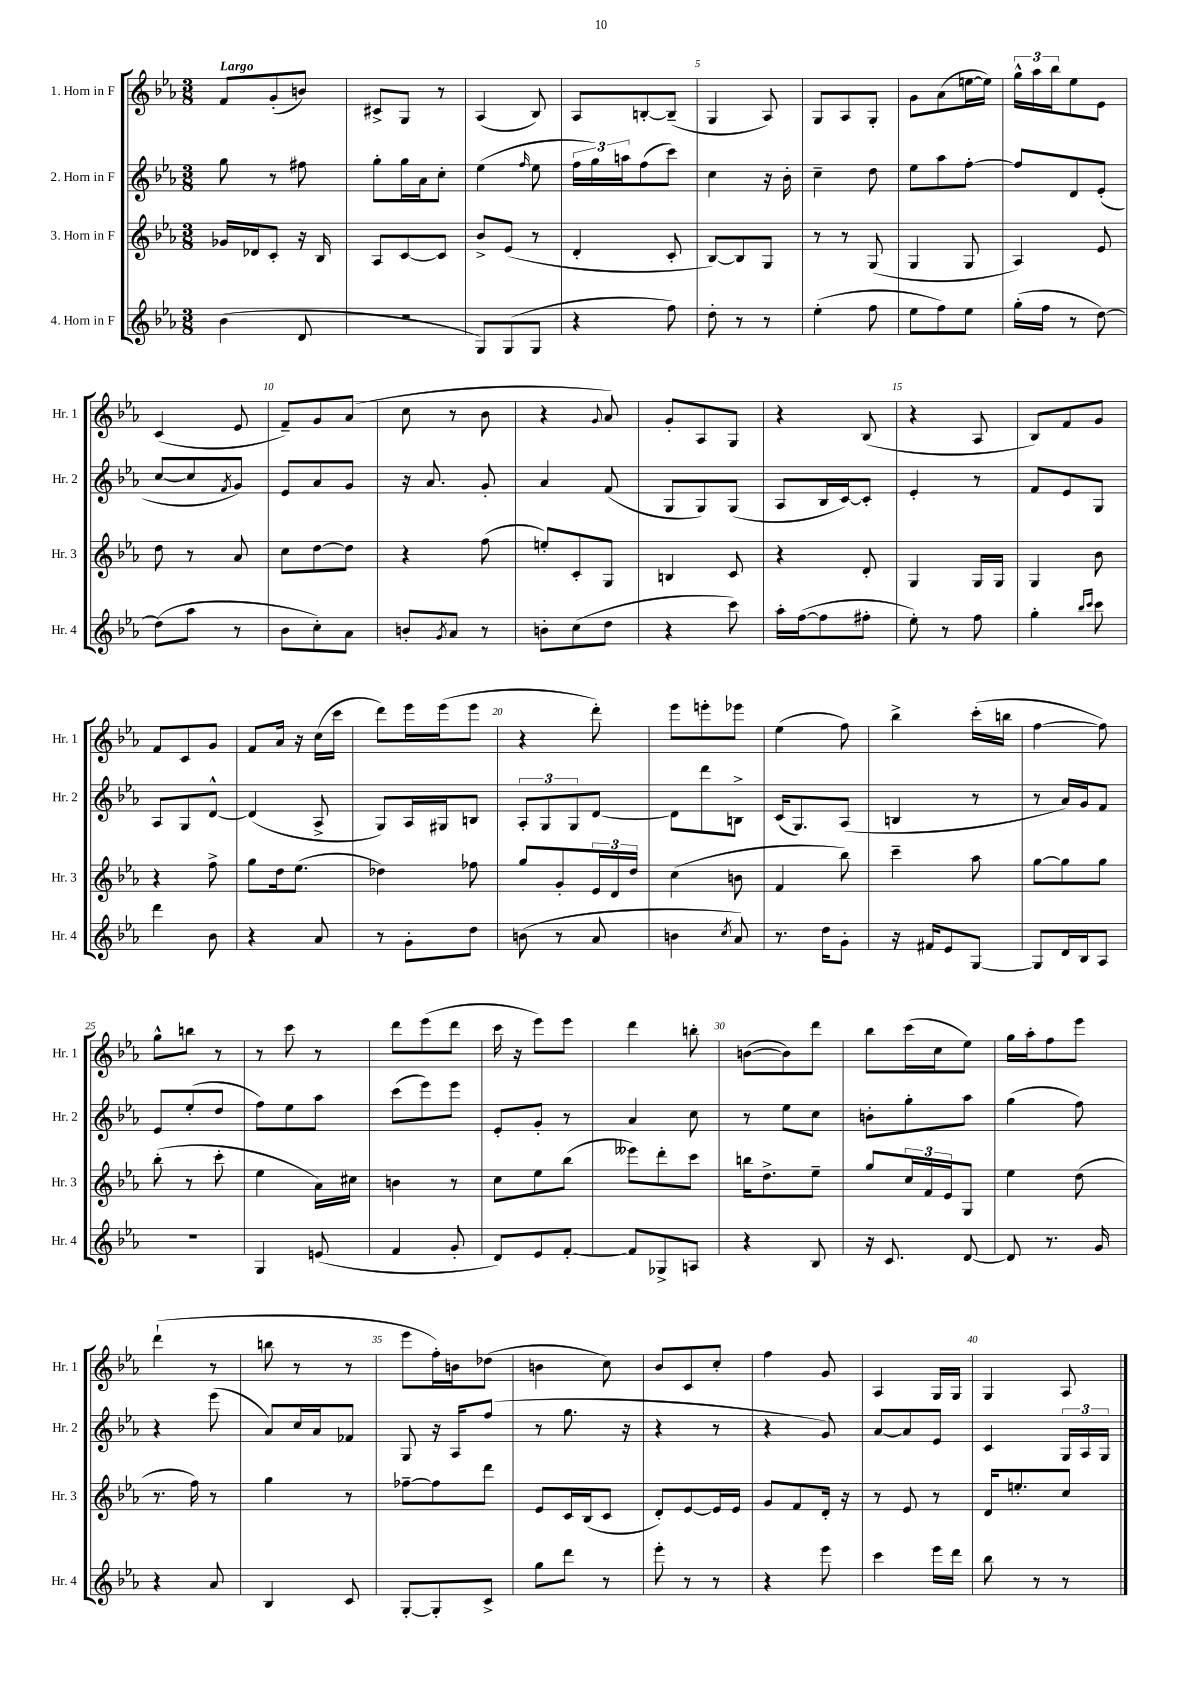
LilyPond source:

<<
\new StaffGroup <<
\new Staff = "s0" \with { instrumentName = "1. Horn in F" shortInstrumentName = "Hr. 1" } {
    \clef treble \key ees \major \numericTimeSignature \time 3/8 \tempo "Largo"
    f'8 g'8-.( b'8) |
    cis'8-> g8 r8 |
    aes4( bes8) |
    aes8 b8~-. b8--( |
    g4 aes8) |
    g8 aes8 g8-. |
    g'8 aes'8( e''16~ e''16) |
    \tuplet 3/2 { g''16-^ aes''16 bes''16 } ees''8 ees'8 |
    c'4( ees'8 |
    f'8--) g'8 aes'8( |
    c''8 r8 bes'8 |
    r4 \appoggiatura { g'8 } aes'8) |
    g'8-. aes8 g8 |
    r4 bes8( |
    r4 aes8 |
    bes8) f'8 g'8 |
    f'8 c'8 g'8 |
    f'8 aes'16 r16 c''16( c'''16 |
    d'''8) ees'''16 ees'''16( ees'''8 |
    r4 d'''8-.) |
    ees'''8 e'''8-. ees'''8 |
    ees''4( f''8) |
    bes''4-> c'''16-.( b''16 |
    f''4~ f''8) |
    g''8-^ b''8 r8 |
    r8 c'''8 r8 |
    d'''8 ees'''8( d'''8 |
    c'''16 r16 ees'''8) ees'''8 |
    d'''4 b''8-. |
    b'8~( b'8) d'''8 |
    bes''8 c'''16( c''16 ees''8) |
    g''16 aes''16-. f''8 ees'''8 |
    d'''4-!( r8 |
    b''8 r8 r8 |
    ees'''8 f''16-.) b'16 des''8( |
    b'4 c''8) |
    bes'8 c'8 c''8-. |
    f''4 g'8 |
    aes4 g16 g16 |
    g4 aes8 \bar "|." |
}
\new Staff = "s1" \with { instrumentName = "2. Horn in F" shortInstrumentName = "Hr. 2" } {
    \clef treble \key ees \major \numericTimeSignature \time 3/8
    g''8 r8 fis''8 |
    g''8-. g''16 aes'16 c''8-. |
    ees''4( \grace { f''16 } ees''8 |
    \tuplet 3/2 { f''16 g''16) a''16 } f''8( c'''8) |
    c''4 r16 bes'16-. |
    c''4-- d''8 |
    ees''8 aes''8 f''8~-. |
    f''8 d'8 ees'8-.( |
    c''8~ c''8 \acciaccatura { f'8 } g'8) |
    ees'8 aes'8 g'8 |
    r16 aes'8. g'8-. |
    aes'4 f'8( |
    g8 g8) g8( |
    aes8 bes16 c'16~) c'8-. |
    ees'4-. r8 |
    f'8 ees'8 g8 |
    aes8 g8 d'8~-^ |
    d'4( aes8-> |
    g8) aes16 gis16 b8 |
    \tuplet 3/2 { aes8-. g8 g8 } d'8~ |
    d'8 d'''8 b8-> |
    c'16( g8.) aes8( |
    b4 r8 |
    r8 aes'16) g'16 f'8 |
    ees'8 ees''8-.( d''8 |
    f''8) ees''8 aes''8 |
    c'''8( ees'''8) ees'''8 |
    ees'8-. g'8-. r8 |
    aes'4 c''8 |
    r8 ees''8 c''8 |
    b'8-. g''8-. aes''8 |
    g''4( f''8) |
    r4 ees'''8( |
    aes'8) c''16 aes'16 fes'8 |
    g8 r16 aes16 f''8( |
    r8 g''8. r16 |
    r4 r8 |
    r4 g'8) |
    aes'8~ aes'8 ees'8 |
    c'4 \tuplet 3/2 { g16 aes16 g16 } \bar "|." |
}
\new Staff = "s2" \with { instrumentName = "3. Horn in F" shortInstrumentName = "Hr. 3" } {
    \clef treble \key ees \major \numericTimeSignature \time 3/8
    ges'16 des'16 c'8-. r16 bes16 |
    aes8 c'8~ c'8 |
    bes'8-> ees'8( r8 |
    d'4-. c'8-. |
    bes8~) bes8 g8 |
    r8 r8 g8( |
    g4 g8 |
    aes4) ees'8 |
    d''8 r8 aes'8 |
    c''8 d''8~ d''8 |
    r4 f''8( |
    e''8-.) c'8-. g8 |
    b4 c'8 |
    r4 d'8-. |
    g4 g16 g16 |
    g4 bes'8 |
    r4 f''8-> |
    g''8 d''16 ees''8.( |
    des''4) fes''8 |
    g''8 g'8-. \tuplet 3/2 { ees'16 d'16 d''16 } |
    c''4( b'8 |
    f'4 bes''8) |
    c'''4-- aes''8 |
    g''8~ g''8 g''8 |
    bes''8-.( r8 c'''8-. |
    ees''4 aes'16) cis''16 |
    b'4 r8 |
    c''8 ees''8 bes''8( |
    eeses'''8) d'''8-. c'''8 |
    b''16 d''8.-> ees''8-- |
    g''8 \tuplet 3/2 { c''16 f'16 ees'16 } g8 |
    ees''4 d''8( |
    r8. f''16) r8 |
    g''4 r8 |
    fes''8~-- fes''8 d'''8 |
    ees'8 c'16 bes16( c'8 |
    d'8-.) ees'8~ ees'16 ees'16 |
    g'8 f'8 d'16-. r16 |
    r8 ees'8 r8 |
    d'16 e''8.-. c''8 \bar "|." |
}
\new Staff = "s3" \with { instrumentName = "4. Horn in F" shortInstrumentName = "Hr. 4" } {
    \clef treble \key ees \major \numericTimeSignature \time 3/8
    bes'4( d'8 |
    R4. |
    g8) g8( g8 |
    r4 f''8) |
    d''8-. r8 r8 |
    ees''4-.( f''8 |
    ees''8 f''8) ees''8 |
    g''16-.( f''16 r8 d''8~) |
    d''8( aes''8 r8 |
    bes'8 c''8-.) aes'8 |
    b'8-. \acciaccatura { g'8 } aes'8 r8 |
    b'8-. c''8( d''8 |
    r4 c'''8) |
    aes''16-. f''16~( f''8 fis''8-. |
    ees''8-.) r8 f''8 |
    g''4-. \grace { bes''16 c'''16 } c'''8 |
    d'''4 bes'8 |
    r4 aes'8 |
    r8 g'8-. d''8 |
    b'8( r8 aes'8 |
    b'4 \acciaccatura { c''8 } aes'8) |
    r8. d''16 g'8-. |
    r16 fis'16 ees'8 g8~ |
    g8 d'16 bes16 aes8 |
    r4. |
    g4 e'8( |
    f'4 g'8-. |
    d'8) ees'8 f'8~-. |
    f'8 ges8-> a8 |
    r4 bes8 |
    r16 c'8. d'8~ |
    d'8 r8. g'16 |
    r4 aes'8 |
    bes4 c'8 |
    g8~-. g8-. c'8-> |
    g''8 d'''8 r8 |
    ees'''8-. r8 r8 |
    r4 ees'''8 |
    c'''4 ees'''16 d'''16 |
    bes''8 r8 r8 \bar "|." |
}
>>
>>
\layout { \context { \Score \override BarNumber.break-visibility = ##(#f #t #t) barNumberVisibility = #(every-nth-bar-number-visible 5) } }
